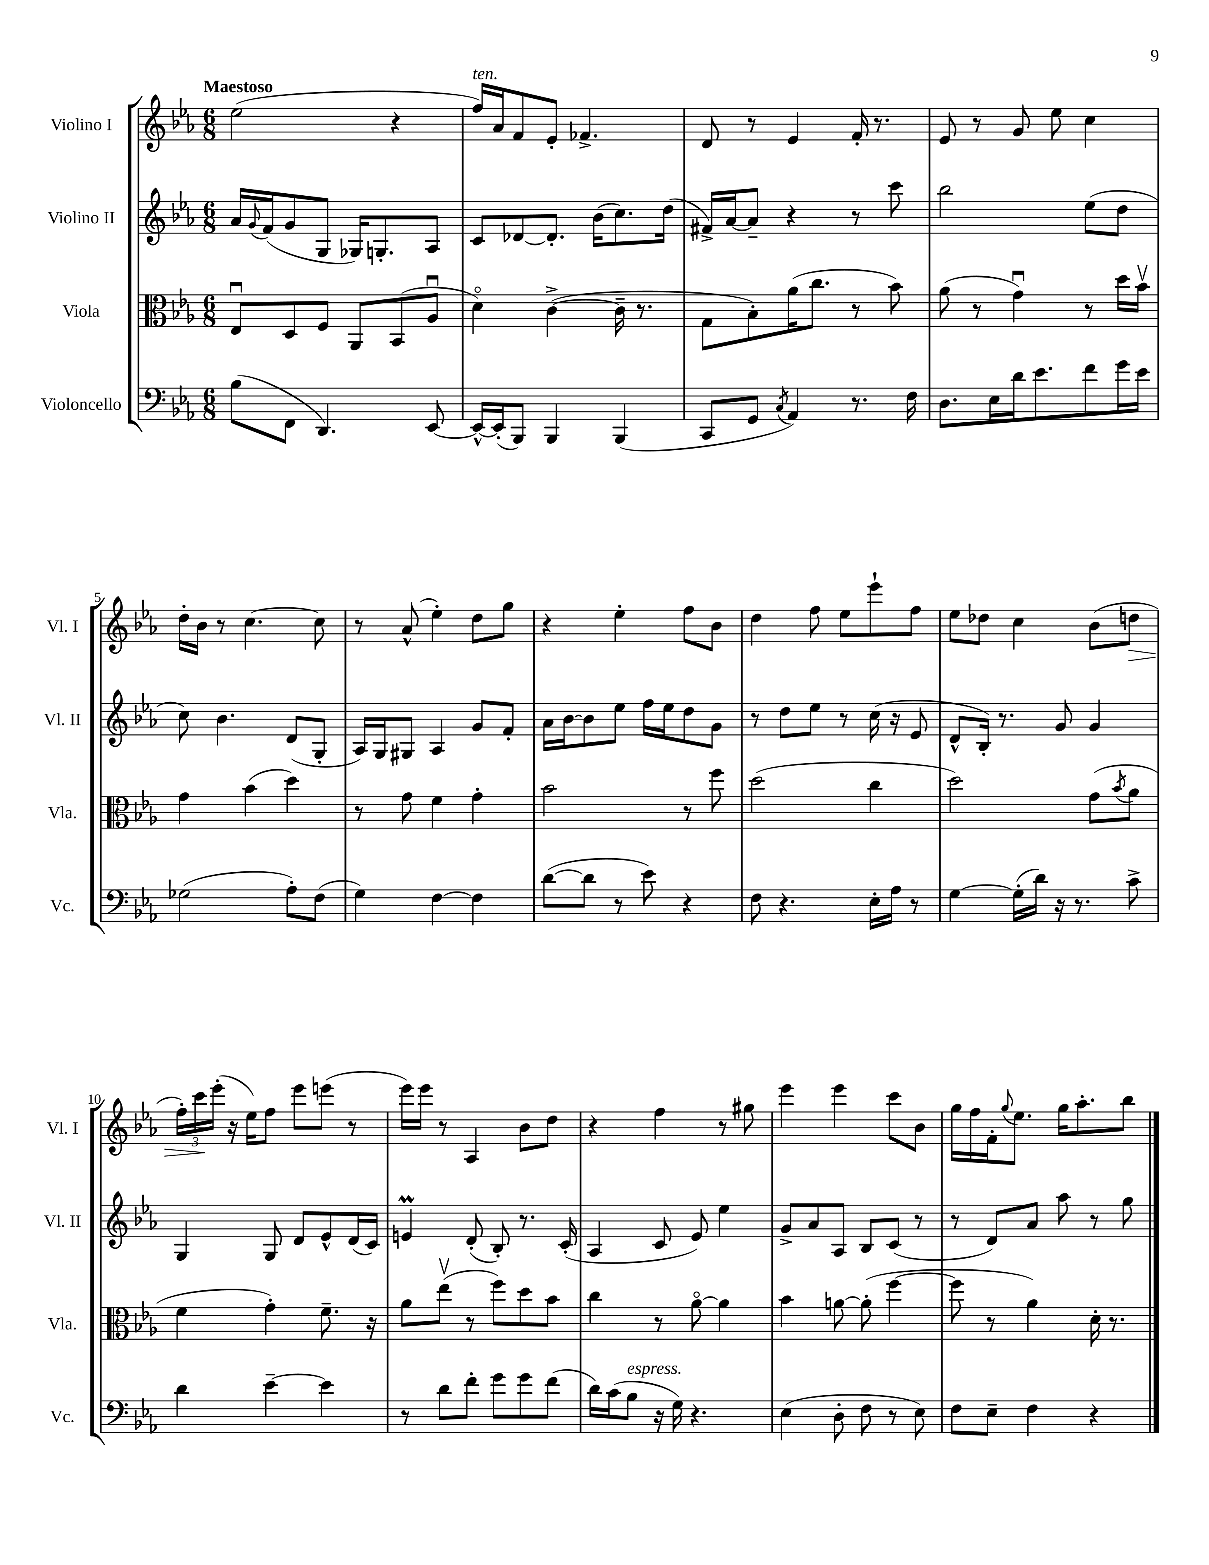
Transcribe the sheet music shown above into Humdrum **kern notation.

**kern	**kern	**kern	**kern
*staff4	*staff3	*staff2	*staff1
*clefF4	*clefC3	*clefG2	*clefG2
*k[b-e-a-]	*k[b-e-a-]	*k[b-e-a-]	*k[b-e-a-]
*M6/8	*M6/8	*M6/8	*M6/8
(8B-	8E-u	16a-	(2ee-
.	.	8qqg	.
.	.	(16f	.
8FF	8D	8g	.
4.DD)	8F	8G	.
.	8AA-	16G-)	.
.	.	8.G'	.
.	(8BB-	.	4r
[8EE-	8A-u	8A-	.
=	=	=	=
16EE-^^_	4do)	8c	16ff)
(16EE-']	.	.	16a-
8BBB-)	.	[8d-	8f
4BBB-	([4c^	8.d-']	8e-'
.	.	.	4.f-^
.	.	(16b-	.
(4BBB-	16c~]	8.cc)	.
.	8.r	.	.
.	.	(16dd	.
=	=	=	=
8CC	8G	16f#^)	8d
.	.	[16a-	.
8GG	8B-')	8a-~]	8r
8qC	.	.	.
4AA-)	(16a-	4r	4e-
.	8.cc	.	.
8.r	8r	8r	16f'
.	.	.	8.r
.	8b-)	8ccc	.
16F	.	.	.
=	=	=	=
8.D	(8a-	2bb-	8e-
.	8r	.	8r
16E-	.	.	.
16d	4gu)	.	8g
8.e-	.	.	.
.	.	.	8ee-
8f	8r	(8ee-	4cc
16g	16dd	8dd	.
16e-	16b-v	.	.
=	=	=	=
(2G-	4g	8cc)	16dd'
.	.	.	16b-
.	.	4.b-	8r
.	(4b-	.	[4.cc
8A-')	4dd)	(8d	.
(8F	.	8G'	8cc]
=	=	=	=
4G)	8r	16A-)	8r
.	.	16G	.
.	8g	8G#	(8a-^^
[4F	4f	4A-	4ee-')
4F]	4g'	8g	8dd
.	.	8f'	8gg
=	=	=	=
([8d	2b-	16a-	4r
.	.	[16b-	.
8d]	.	8b-]	.
8r	.	8ee-	4ee-'
8e-)	.	16ff	.
.	.	16ee-	.
4r	8r	8dd	8ff
.	8ff	8g	8b-
=	=	=	=
8F	(2dd	8r	4dd
4.r	.	8dd	.
.	.	8ee-	8ff
.	.	8r	8ee-
16E-'	4cc	(16cc	8eee-`
16A-	.	16r	.
8r	.	8e-	8ff
=	=	=	=
[4G	2dd)	8d^^	8ee-
.	.	16B-')	8dd-
.	.	8.r	.
(16G']	.	.	4cc
16d)	.	.	.
16r	.	8g	.
8.r	.	.	.
.	(8g	4g	(8b-
.	8qb-	.	.
8c^	8a-	.	8dd
=	=	=	=
4d	4f	4G	24ff')
.	.	.	24ccc
.	.	.	(24eee-'
.	.	.	16r
.	.	.	16ee-)
[4e-~	4g')	8G	8ff
.	.	8d	8eee-
4e-]	8.f~	8e-^^	(8eee
.	.	(16d	8r
.	16r	16c)	.
=	=	=	=
8r	8a-	4e	16eee-)
.	.	.	16eee-
8d	(8ee-v	.	8r
8f'	8r	(8d'	4A-
8g	8ff)	8B-')	.
8g	8dd	8.r	8b-
(8f	8b-	.	8dd
.	.	(16c'	.
=	=	=	=
16d)	4cc	4A-	4r
(16c	.	.	.
8B-	.	.	.
16r	8r	8c	4ff
16G)	.	.	.
4.r	[8a-o	8e-)	.
.	4a-]	4ee-	8r
.	.	.	8gg#
=	=	=	=
(4E-	4b-	8g^	4eee-
.	.	8a-	.
8D'	[8a	8A-	4eee-
8F	(8a']	8B-	.
8r	[4ff	(8c	8ccc
8E-)	.	8r	8b-
=	=	=	=
8F	8ff]	8r	16gg
.	.	.	16ff
8E-~	8r	8d)	16f'
.	.	.	8qqgg
.	.	.	8.ee-
4F	4a-)	8a-	.
.	.	8aa-	16gg
.	.	.	8.aa-'
4r	16d'	8r	.
.	8.r	.	.
.	.	8gg	8bb-
==	==	==	==
*-	*-	*-	*-
